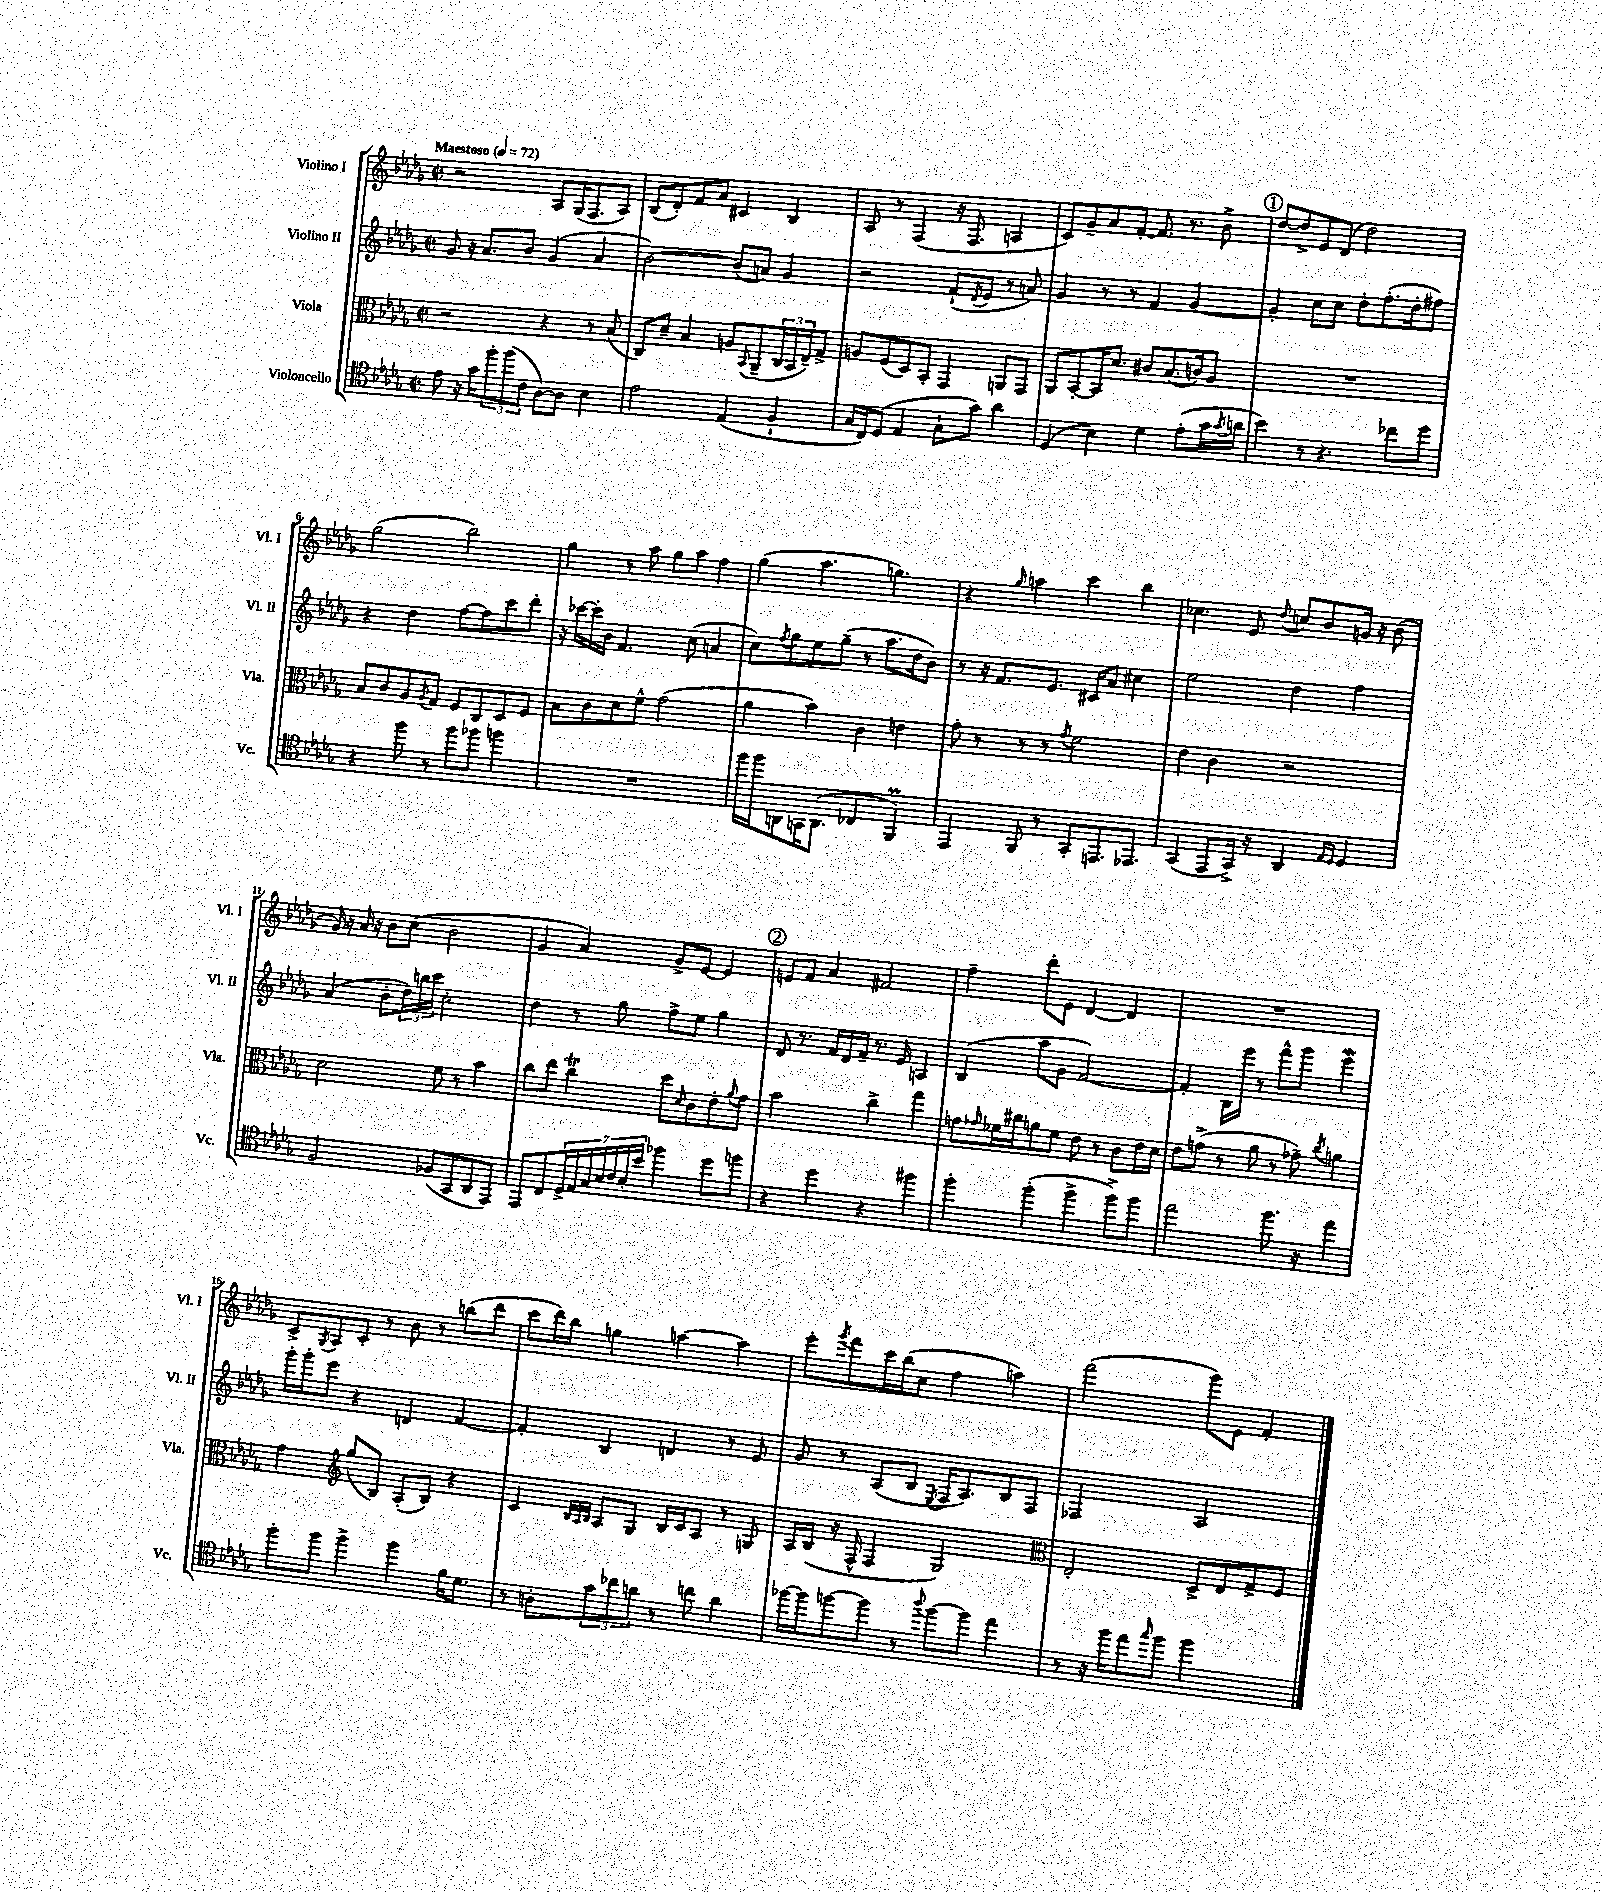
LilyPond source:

<<
\new StaffGroup <<
\new Staff = "s0" \with { instrumentName = "Violino I" shortInstrumentName = "Vl. I" } {
    \clef treble \key des \major \defaultTimeSignature \time 2/2 \tempo "Maestoso" 4 = 72
    r2 aes8 ges16( f8. aes8) |
    bes8( des'8-.) f'8 aes'8 cis'4 bes4 |
    aes8 r8 f4( r16 f8. a4 |
    c'8) ges'8-- aes'8 f'8~-. f'8. r8. bes'8-> |
    \mark \markup { \circle "1" } des''8~ des''8-> ees'8 des'8( des''2) |
    ges''2( bes''2) |
    ges''4 r8 aes''8 ges''8 aes''8 f''4 |
    ges''4( aes''4. g''4.) |
    r4 \grace { ges''16 } a''4 c'''4 bes''4 |
    ces''4. ees'8 \appoggiatura { des''8 } c''8 bes'8 g'16 r16 bes'8( |
    ges'16) r16 aes'16 r16 bes'8 c''8( bes'2 |
    ges'4 aes'4) ges'8-> ees'8~ ees'4 |
    \mark \markup { \circle "2" } e'8 f'8 aes'4 fis'2 |
    f''4-- des'''8-. ees'8 des'4~ des'4 |
    R1 |
    c'8-> \acciaccatura { ges8 } aes8 c'8-. r8 bes'8 r8 b''8( des'''8 |
    c'''8 des'''16) bes''16 g''4 a''4~ a''4 |
    ees'''8-. \acciaccatura { ges'''8 } f'''8 c'''16 bes''16( c''8 f''4 a''4) |
    f'''2( ges'''8) ees'8 f'4-. \bar "|." |
}
\new Staff = "s1" \with { instrumentName = "Violino II" shortInstrumentName = "Vl. II" } {
    \clef treble \key des \major \defaultTimeSignature \time 2/2
    ges'8 r16 aes'8. bes'8 ges'4( aes'4 |
    bes'2~) bes'8( a'8) ges'4 |
    r2 f'8-!( \acciaccatura { des'8 } ees'8 r8 a'8) |
    ges'4 r8 r8 f'4 ges'4~ |
    \mark \markup { \circle "1" } ges'4-. c''8 c''8 des''8-. f''8.-.( des''16-. fis''8) |
    r4 des''4 f''8~ f''8 c'''8 des'''8-. |
    r16 ces'''16~ ces'''16-. bes'16 f'4. c''8( a'4 |
    c''8) \acciaccatura { f''8 } ges''8 ees''8 ges''8--( r8 aes''8. des''16 bes'8) |
    r8 r16 f'8. ees'8. cis'16 aes'8 cis''4 |
    ees''2 des''4 f''4 |
    aes'4( bes'8-. \tuplet 3/2 { des''16) b''16 c'''16 } c''2-. |
    des''4 r8 ges''8 f''8-> ees''8 ges''4 |
    \mark \markup { \circle "2" } des'8 r8. f'16 des'16 f'16-- r8. ees'16 a4 |
    bes4( aes''8 ges'8 f'2~) |
    f'4-. bes16 ees'''16 r8 f'''8-^ ges'''8 ees'''4\mordent |
    ges'''16-. ges'''16-. ees'''8 r4 d'4 f'4~ |
    f'4-. bes4 d'4 r8 ees'8 |
    ges'8 r8 aes8( bes8 \acciaccatura { ees8 } f16 aes8.) bes8 f8 |
    fes2 aes2 \bar "|." |
}
\new Staff = "s2" \with { instrumentName = "Viola" shortInstrumentName = "Vla." } {
    \clef alto \key des \major \defaultTimeSignature \time 2/2
    r2 r4 r8 bes8( |
    c8) des'8-- bes4 a8 \appoggiatura { bes,8 } aes,8--( \tuplet 3/2 { c16 bes,16 ees16--) } ges8-> |
    a8 f8( des8) bes,8-. ges,4 a,8 ges,8 |
    aes,8 bes,8~-. bes,16 des'8. cis'8 bes8.( c'16) aes8 |
    \mark \markup { \circle "1" } R1 |
    bes8 c'8 aes8 \acciaccatura { aes8 } ges8 f8 c8 des8 f8 |
    bes8 c'8 des'8 f'8-^ ges'2( |
    aes'4 bes'4) c'4 e'4 |
    ges'8-. r8 r8 r8 \acciaccatura { ges'8 } f'2 |
    ees'4 c'4 r2 |
    des'2 f'8 r8 bes'4 |
    c''8 ees''8 c''4\trill des''8 \grace { des'16 } c'8 ees'8-. \appoggiatura { aes'8 } ges'8 |
    \mark \markup { \circle "2" } bes'2 c''4-> ges''4 |
    g'8 \grace { ges'16 } fes'16 cis''16 a'8 fes'8 ees'8 r8 c'8 ees'16 des'16 |
    ees'8 g'8->( r8 aes'8 r8 ges'8--) \acciaccatura { c''8 } a'4 |
    ges'4 \clef treble ges''8( bes8) aes8-.( bes8) r4 |
    c'4 \grace { bes32 aes32 bes32 } aes8 ges8 bes16 c'16 aes8 r8 g8 |
    aes16 bes16( r16 f16-^ f4 ges2) |
    \clef alto ees2-. des8-> ees8 ges8-> f8 \bar "|." |
}
\new Staff = "s3" \with { instrumentName = "Violoncello" shortInstrumentName = "Vc." } {
    \clef tenor \key des \major \defaultTimeSignature \time 2/2
    ees'8 r16 ges'16 \tuplet 3/2 { f''8-. f''8( c'8 } aes8~) aes8 bes4 |
    ees'2 ees4( f4-! |
    ges16 c16) des8( ees4 ges8-! ges'8) aes'4 |
    des4( bes4) des'4 ees'8-.( ges'16 \acciaccatura { ges'8 } a'16 |
    \mark \markup { \circle "1" } bes'4) r8 r4. ces''8 des''8 |
    r4 f''8 r8 f''8 fes''8 f''4 |
    R1 |
    f''16 f''16 a,8 g,16 a,8.( ces4 f,4\prall) |
    ees,4 f,8 r8 ges,8-. e,8. ees,8. |
    ges,4( ees,8 ges,16->) r16 aes,4 \grace { ees16 des16 } des4 |
    f2 fes8( ges,8 aes,8 ees,8) |
    ees,8 c8 \tuplet 7/4 { des16-> ees16 ges16 bes16 c'16 bes16-. bes'16 } fes''4 des''8 f''8 |
    \mark \markup { \circle "2" } r4 des''4 r4 fis''4 |
    f''4-. f''4-.( f''4-> f''8->) f''8 |
    ees''2 f''8. r16 ees''4 |
    f''8-. f''8 f''4-> f''4 f'16 des'8. |
    r8 a8-. \tuplet 3/2 { ges'8 ces''8 a'8 } r8 c''8 a'4 |
    fes''16~ fes''16 f''8~ f''8 r8 \appoggiatura { aes''8 } f''8~ f''8 ees''4 |
    r8 r16 f''16 ees''8 \grace { ges''16 } f''8 f''2 \bar "|." |
}
>>
>>
